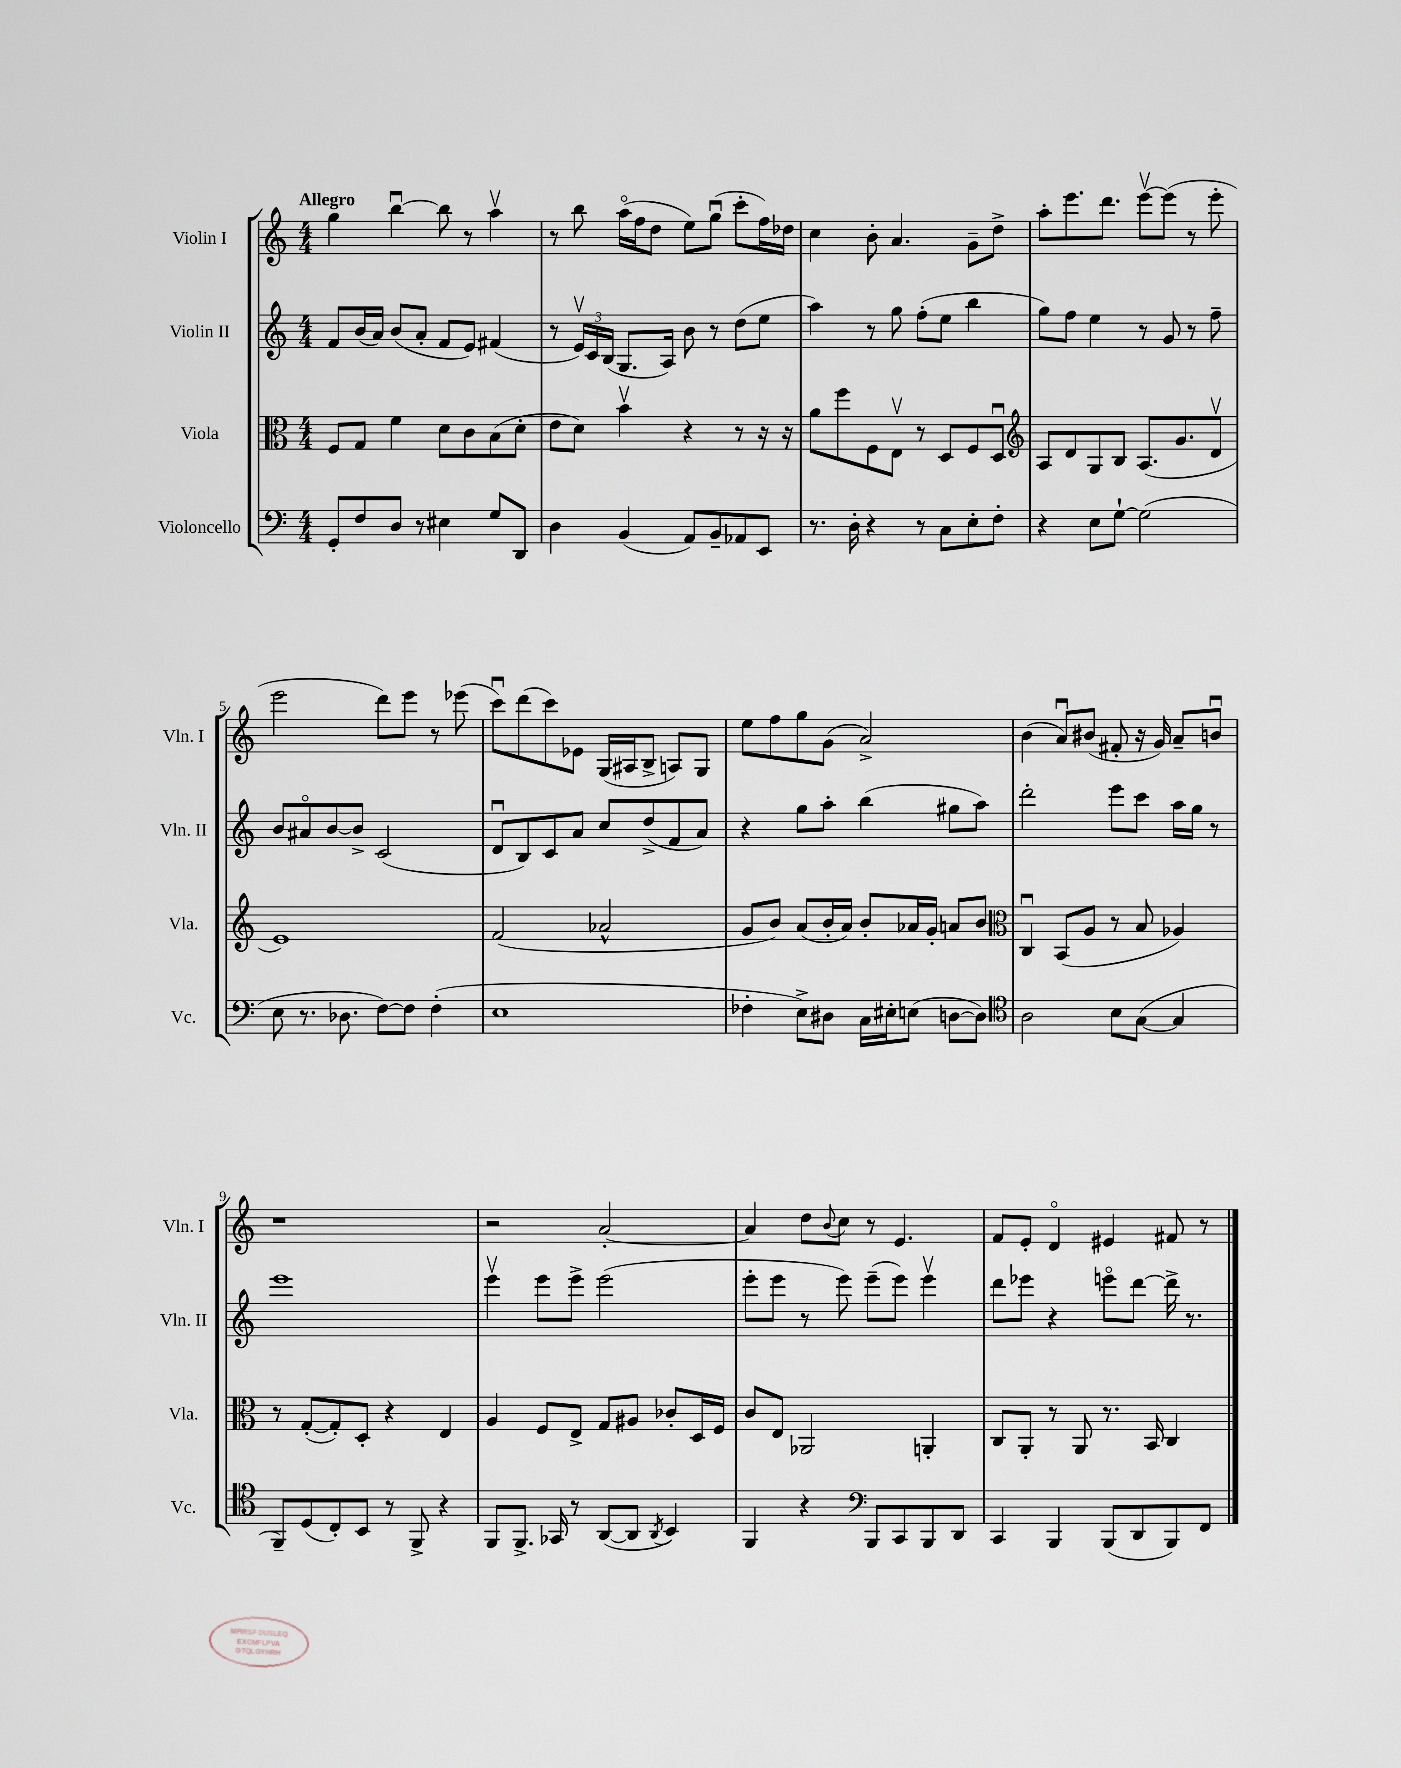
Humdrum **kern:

**kern	**kern	**kern	**kern
*staff4	*staff3	*staff2	*staff1
*clefF4	*clefC3	*clefG2	*clefG2
*k[]	*k[]	*k[]	*k[]
*M4/4	*M4/4	*M4/4	*M4/4
8GG'	8F	8f	4gg
8F	8G	(16b	.
.	.	16a)	.
8D	4f	(8b	[4bbu
8r	.	8a'	.
4E#	8d	8f	8bb]
.	8c	8e)	8r
8G	(8B	(4f#	4aav
8DD	8d'	.	.
=	=	=	=
4D	8e	8r	8r
.	8d)	24ev)	8bb
.	.	24c	.
.	.	(24B	.
(4BB	4bv	8.G	(16aao
.	.	.	16ff
.	.	.	8dd
.	.	16A)	.
8AA)	4r	8b	8ee)
8BB~	.	8r	(8ggu
8AA-	8r	(8dd	8ccc'
8EE	16r	8ee	16ff)
.	16r	.	16dd-
=	=	=	=
8.r	8a	4aa)	4cc
.	8ff	.	.
16D'	.	.	.
4r	8F	8r	8b'
.	8Ev	8gg	4.a
8r	8r	(8ff'	.
8C	8D	8ee	.
8E'	8F	4bb	8g~
8F'	8Du	.	8dd^
=	=	=	=
*	*clefG2	*	*
4r	8A	8gg)	8aa'
.	8d	8ff	8.eee
8E	8G	4ee	.
.	.	.	8.ddd
[8G`	8B	.	.
(2G]	(8.A	8r	[8eeev
.	.	8g	(8eee]
.	8.g	.	.
.	.	8r	8r
.	8dv	8ff~	8eee'
=	=	=	=
8E	1e)	8b	2eee
8.r	.	8a#o	.
.	.	[8b	.
8.D-	.	.	.
.	.	8b^]	.
[8F)	.	(2c	8ddd)
8F]	.	.	8eee
(4F'	.	.	8r
.	.	.	(8eee-
=	=	=	=
1E	(2f	8du	8cccu)
.	.	8B)	(8ddd
.	.	8c	8ccc)
.	.	8a	8e-
.	2a-^^	8cc	(16G
.	.	.	16A#
.	.	(8dd^	8B^
.	.	8f	8A)
.	.	8a)	8G
=	=	=	=
4F-'	8g	4r	8ee
.	8b)	.	8ff
8E^)	(8a	8gg	8gg
8D#	16b'	8aa'	(8g
.	16a)	.	.
16C	8b'	(4bb	2a^)
16E#'	.	.	.
(8E	16a-	.	.
.	16g'	.	.
[8D	8a	8gg#	.
8D])	8b	8aa)	.
=	=	=	=
*clefC4	*clefC3	*	*
2A	4Cu	2ddd'	(4b
.	(8BB	.	8au)
.	8A	.	(8b#
8B	8r	8eee	8f#'
([8G	8B	8ccc	16r
.	.	.	16g)
4G]	4A-)	16aa	8a~
.	.	16gg	.
.	.	8r	8bu
=	=	=	=
8FF~)	8r	1eee	1r
(8D	([8G'	.	.
8C')	8G'])	.	.
8BB	8D'	.	.
8r	4r	.	.
8FF^	.	.	.
4r	4E	.	.
=	=	=	=
8FF	4A	4eeev	2r
8.FF^	.	.	.
.	8F	8eee	.
16GG-	.	.	.
8r	8E^	8eee^	.
([8AA	8G	(2eee	[2a'
8AA]	8A#	.	.
8qAA	.	.	.
4BB)	8c-'	.	.
.	16D	.	.
.	16F	.	.
=	=	=	=
4FF	8c	8eee'	4a]
.	8E	8eee	.
4r	2AA-	8r	8dd
.	.	.	8qqb
.	.	8eee)	8cc
*clefF4	*	*	*
8BBB	.	(8eee~	8r
8CC	.	8eee)	4.e
8BBB	4AA'	4eeev	.
8DD	.	.	.
=	=	=	=
4CC	8C	8ddd	8f
.	8AA'	8eee-	8e'
4BBB	8r	4r	4do
.	8AA	.	.
(8BBB	8.r	8eeeo	4e#
8DD	.	[8ddd	.
.	16BB	.	.
8BBB)	4C	16ddd^]	8f#
.	.	8.r	.
8FF	.	.	8r
==	==	==	==
*-	*-	*-	*-
